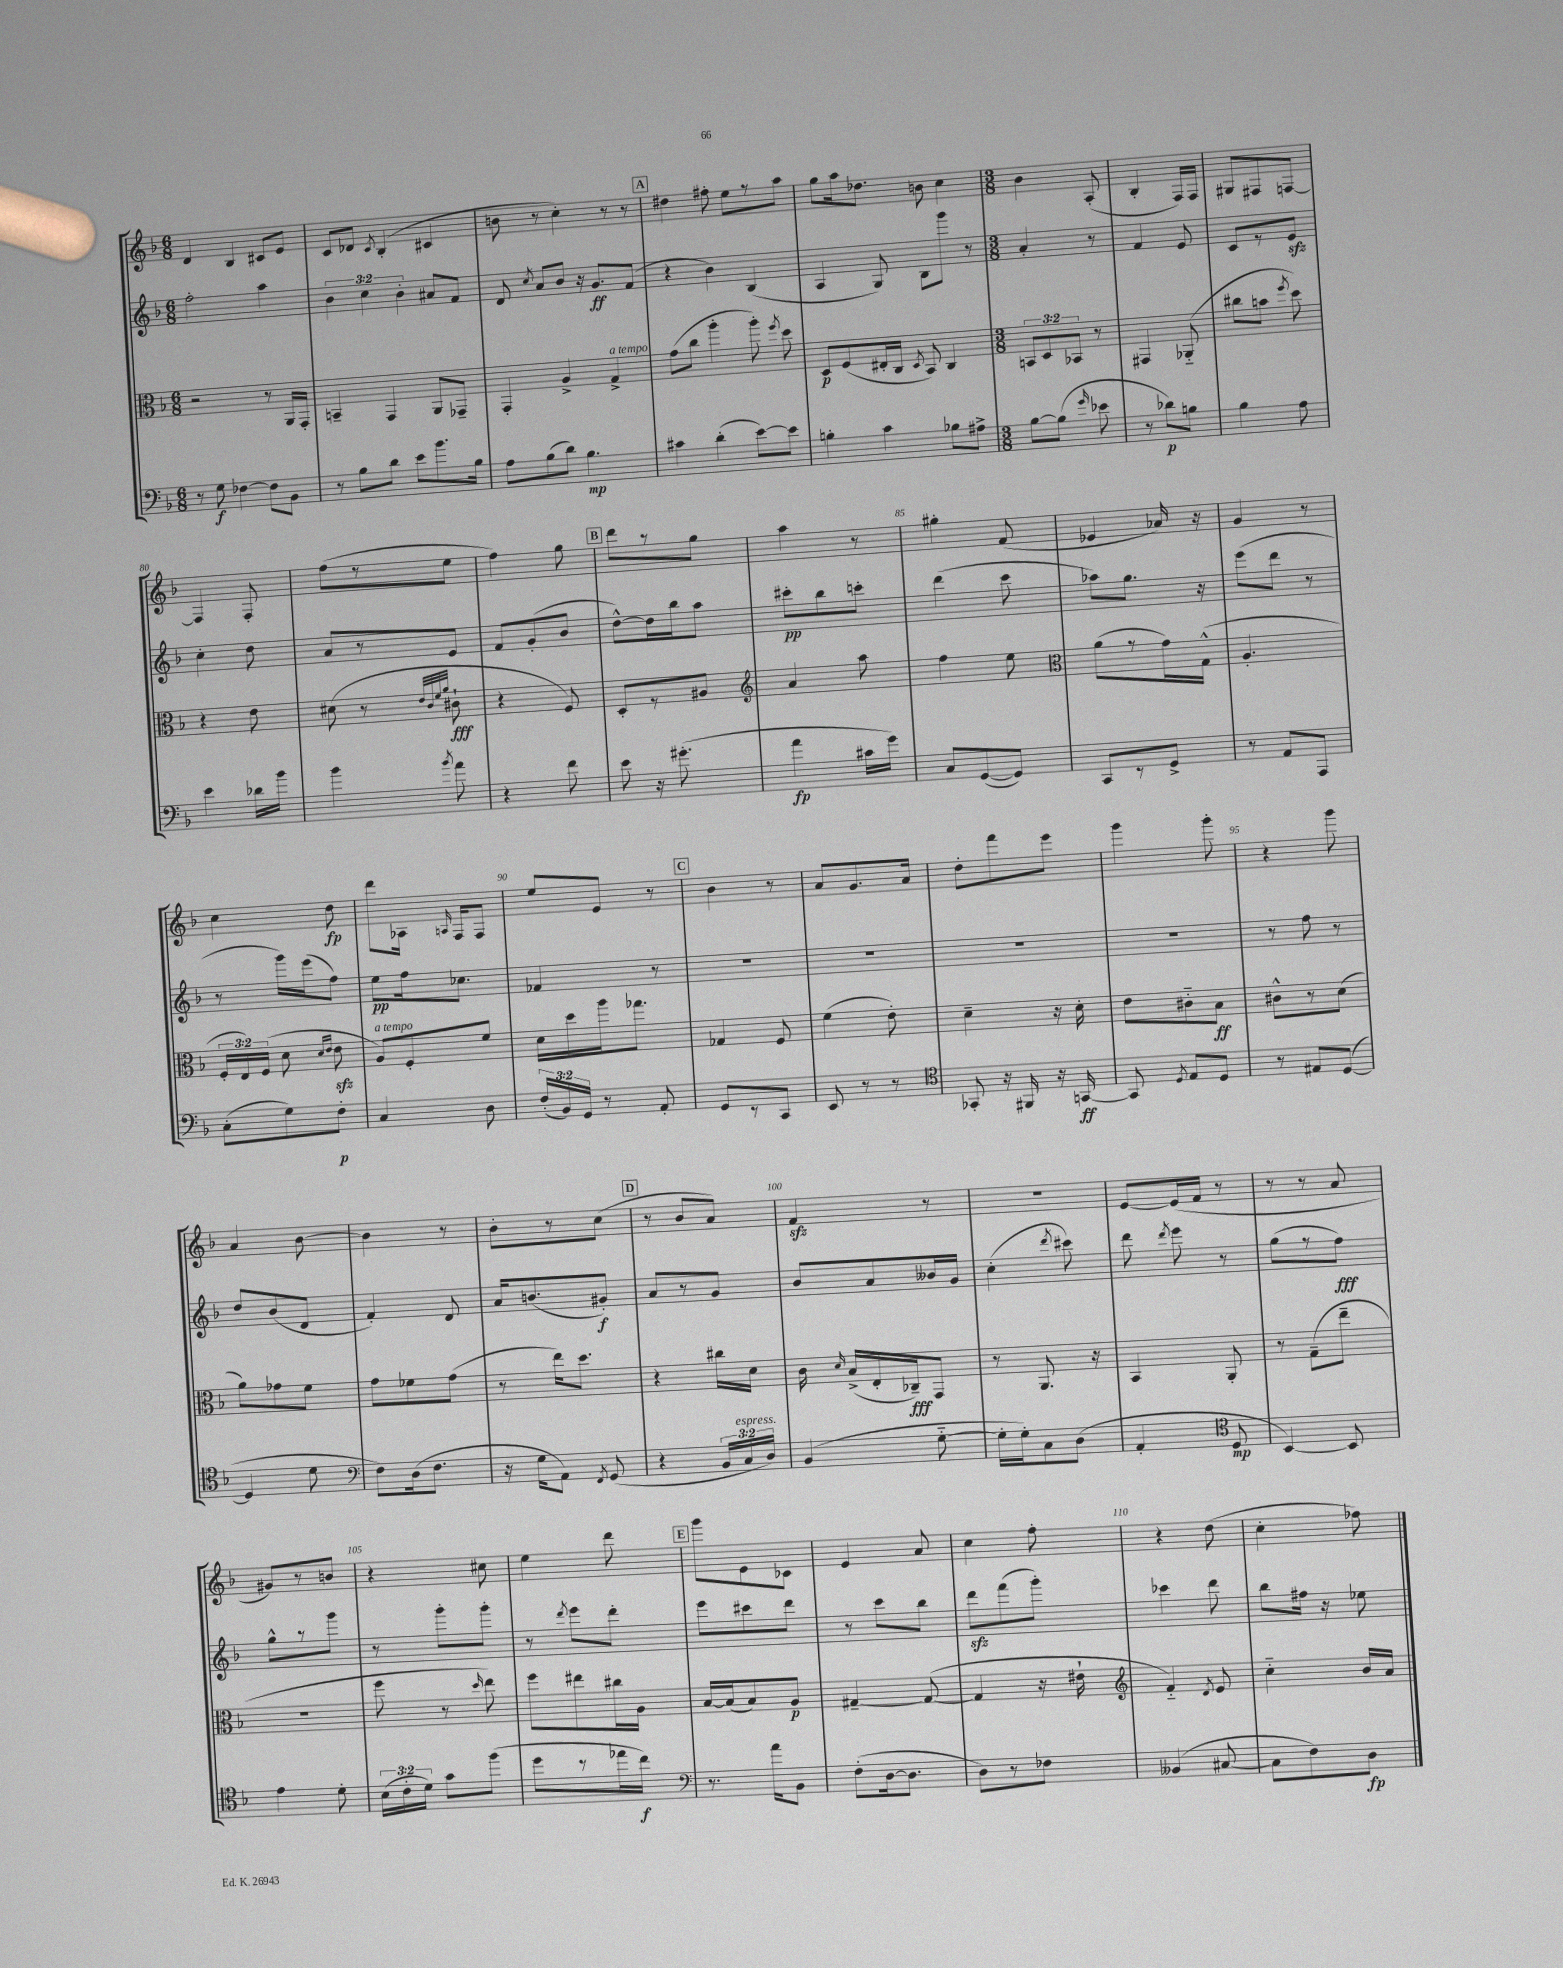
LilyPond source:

<<
\new StaffGroup <<
\new Staff = "s0" {
    \clef treble \key f \major \numericTimeSignature \time 6/8
    \autoBeamOff d'4 bes4 cis'8[ e'8] |
    c'8[ des'8] \acciaccatura { c'8 } bes4-.( cis'4 |
    b'8 r8 c''4-.) r8 r8 |
    \mark \markup { \box "A" } dis''4 fis''8-. e''8[ r8 a''8] |
    g''8[ a''16 des''8.] b'8 c''4 |
    \numericTimeSignature \time 3/8 bes'4 a8-.( |
    bes4-. f16[) f16] |
    gis8[ fis8 f8]~ |
    f4 f8-. |
    f''8[( r8 e''8] |
    f''4) g''8 |
    \mark \markup { \box "B" } d'''8[ r8 g''8] |
    a''4 r8 |
    gis''4-. f'8( |
    ees'4 aes'16) r16 |
    g'4 r8 |
    c''4 d''8\fp |
    d'''8[ aes16] \grace { a16 } f16[ f8] |
    e''8[ e'8] r8 |
    \mark \markup { \box "C" } bes'4 r8 |
    a'8[ g'8. a'16] |
    d''8[-. f'''8 e'''8] |
    g'''4 g'''8-. |
    r4 g'''8 |
    a'4 bes'8~ |
    bes'4 r8 |
    bes'8[-. r8 c''8]( |
    \mark \markup { \box "D" } r8 bes'8[ a'8]) |
    f'4\sfz r8 |
    R4. |
    e'8[~ e'16( f'16] r8 |
    r8 r8 a'8 |
    gis'8[) r8 b'8] |
    r4 cis''8 |
    e''4 d'''8 |
    \mark \markup { \box "E" } g'''8[ e'8 ces'8] |
    e'4 a'8 |
    c''4 f''8-. |
    r4 d''8( |
    c''4-. fes''8) \bar "|." |
}
\new Staff = "s1" {
    \clef treble \key f \major \numericTimeSignature \time 6/8 \override Staff.TupletNumber.text = #tuplet-number::calc-fraction-text
    \autoBeamOff f''2-. a''4 |
    \tuplet 3/2 { bes'4 c''4 bes'4-. } ais'8[ f'8] |
    d'8 \acciaccatura { c''8 } a'8[ bes'8] r16 g'8.[\ff f'8]( |
    \mark \markup { \box "A" } r4 bes'4) bes4( |
    a4 g8) bes8[ g'''8] r8 |
    \numericTimeSignature \time 3/8 a'4-. r8 |
    f'4 e'8 |
    c'8[ r8 e'8]\sfz |
    c''4-. d''8 |
    a'8[ r8 e'8] |
    f'8[ g'8-.( bes'8] |
    \mark \markup { \box "B" } d''8[~-^) d''16 bes''16 a''8] |
    cis'''8[-.\pp bes''8 c'''8]-. |
    d'''4( c'''8 |
    aes''8[) g''8.] r16 |
    e'''8[( d'''8] r8 |
    r8 g'''16[) e'''16( f''8]) |
    e''8[\pp f''16 ces''8.] |
    fes'4 r8 |
    \mark \markup { \box "C" } R4. |
    R4. |
    R4. |
    R4. |
    r8 f''8 r8 |
    d''8[ bes'8( d'8] |
    f'4-.) d'8 |
    a'16[ b'8.( gis'8]-.\f) |
    \mark \markup { \box "D" } a'8[ r8 g'8] |
    bes'8[ a'8 beses'16 g'16] |
    c''4-.( \acciaccatura { d'''8 } cis'''8) |
    d'''8 \acciaccatura { d'''8 } e'''8 r8 |
    g''8[( r8 f''8]\fff) |
    g''8[-^ r8 g'''8] |
    r8 g'''8[-. g'''8]-. |
    r8 \acciaccatura { d'''8 } e'''8[ d'''8]-. |
    \mark \markup { \box "E" } e'''8[ cis'''8 d'''8] |
    r8 c'''8[ bes''8] |
    d'''8[\sfz f'''8( g'''8]-.) |
    ces'''4 d'''8 |
    bes''8[ fis''16] r16 ees''8 \bar "|." |
}
\new Staff = "s2" {
    \clef alto \key f \major \numericTimeSignature \time 6/8 \override Staff.TupletNumber.text = #tuplet-number::calc-fraction-text
    \autoBeamOff r2 r8 a,16[ g,16]-. |
    b,4-- g,4 a,8[ ges,8]-- |
    g,4-. a4-> g4->^\markup { \italic "a tempo" } |
    \mark \markup { \box "A" } g'8[( c''8] a''4-. a''8-.) \acciaccatura { f''8 } d''8 |
    d8[\p f8( eis16-. c16] \acciaccatura { d8 } bes,8) c4 |
    \numericTimeSignature \time 3/8 \tuplet 3/2 { b,8[ d8 bes,8] } r8 |
    gis,4 aes,8-_( |
    cis''8[ b'8] \acciaccatura { f''8 } d''8) |
    r4 e'8 |
    dis'8( r8 \grace { e'32[ c'32 f'32 a'32] } cis'8-!\fff |
    r4 f8) |
    \mark \markup { \box "B" } d8[-. r8 ais8] |
    \clef treble a'4 a''8 |
    f''4 e''8 |
    \clef alto a'8[( r8 g'16) g16]-^( |
    a4.-. |
    \tuplet 3/2 { f16[-. e16) f16]( } d'8 \grace { d'16[ e'16] } e'8\sfz |
    a8[^\markup { \italic "a tempo" }) f8-. f'8] |
    d'16[ d''16 a''16 ges''8.] |
    \mark \markup { \box "C" } ges4 f8 |
    f'4( e'8-.) |
    d'4-- r16 d'16-. |
    e'8[ cis'8-_ bes8]\ff |
    cis'8[-^ r8 d'8]( |
    a'8[) ges'8 f'8] |
    g'8[ fes'8 g'8]( |
    r8 e''16[) d''8.] |
    \mark \markup { \box "D" } r4 cis''16[ d'16] |
    c'16 \grace { d'16 } bes16[->( e16-. ces16--\fff) g,8] |
    r8 a,8. r16 |
    bes,4 a,8-. |
    r8 g8[--( e''8]-- |
    R4. |
    f''8 r8 \grace { d''16 } e''8) |
    f''8[ eis''8 cis''16 a16] |
    \mark \markup { \box "E" } bes16[~ bes16( bes8) a8]\p |
    gis4~-- gis8~( |
    gis4 r16 eis'16-! |
    \clef treble f'4-_) \acciaccatura { d'8 } e'8 |
    c''4-_ bes'16[ a'16] \bar "|." |
}
\new Staff = "s3" {
    \clef bass \key f \major \numericTimeSignature \time 6/8 \override Staff.TupletNumber.text = #tuplet-number::calc-fraction-text
    \autoBeamOff r8 g8\f fes4~ fes8[ bes,8] |
    r8 bes8[ d'8] e'8[ bes'8. bes16] |
    a8[ bes8( d'8]) bes4.\mp |
    \mark \markup { \box "A" } cis'4 d'4-.( e'8[~) e'8] |
    b4-. c'4 bes8[ ais8]-> |
    \numericTimeSignature \time 3/8 bes8[~ bes8]( \grace { g'16 } ees'8 |
    r8 des'8[\p) b8] |
    bes4 a8 |
    e'4 des'16[ bes'16] |
    bes'4 \acciaccatura { bes'8 } a'8 |
    r4 f'8 |
    \mark \markup { \box "B" } e'8 r16 gis'8.-.( |
    a'4\fp cis'16[ g'16]) |
    c8[ g,8~( g,8]) |
    c,8[ r8 g,8]-> |
    r8 a,8[ a,,8] |
    c8[-.( g8) f8]-.\p |
    c4 d8 |
    \tuplet 3/2 { f16[-.( bes,16) g,16] } r8 a,8-. |
    \mark \markup { \box "C" } g,8[ r8 c,8] |
    e,8 r8 r8 |
    \clef tenor ges,8-. r16 fis,16 r16 g,16~\ff |
    g,8 \acciaccatura { d8 } e8[ d8] |
    r8 eis8[ d8]~( |
    d4 d'8 |
    \clef bass f8[) d16( f8.] |
    r16 g16[ a,8]) \acciaccatura { f,8 } g,8( |
    \mark \markup { \box "D" } r4 \tuplet 3/2 { bes,16[ c16^\markup { \italic "espress." } d16]) } |
    bes,4( g8~-_ |
    g16[-. g16-.) c8 d8]( |
    a,4-. \clef tenor d8\mp |
    bes,4~) bes,8 |
    e'4 d'8-. |
    \tuplet 3/2 { bes16[( c'16-. d'16]) } g'8[ f''8]( |
    d''8[ r8 ees''16 c''16]\f) |
    \mark \markup { \box "E" } \clef bass r8. a'16[ bes,8] |
    f8[-.( d16~ d8.] |
    d8[) r8 fes8] |
    beses,4( cis8~ |
    cis8[ f8) d8]\fp \bar "|." |
}
>>
>>
\layout { \context { \Score currentBarNumber = #72 \override BarNumber.break-visibility = ##(#f #t #t) barNumberVisibility = #(every-nth-bar-number-visible 5) } }
